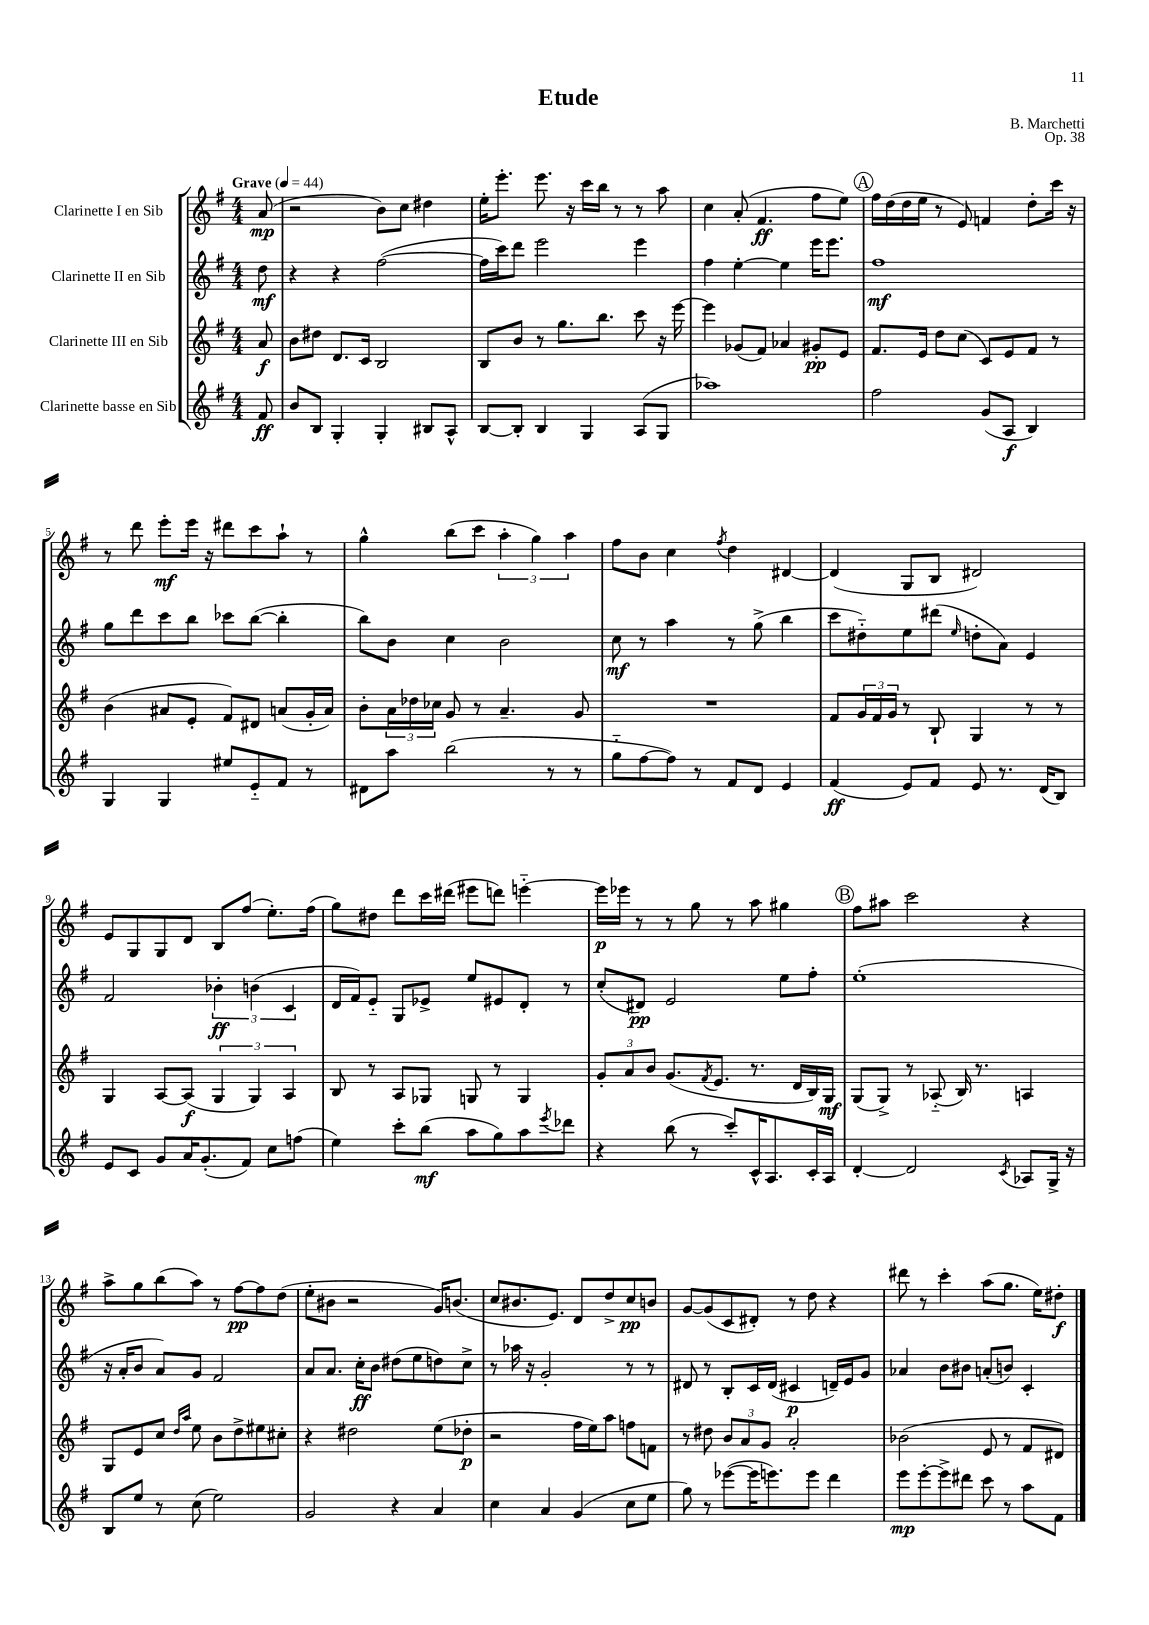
\header { title = "Etude" composer = "B. Marchetti" opus = "Op. 38" }
<<
\new StaffGroup <<
\new Staff = "s0" \with { instrumentName = "Clarinette I en Sib" } {
    \clef treble \key g \major \numericTimeSignature \time 4/4 \partial 8 \tempo "Grave" 4 = 44
    a'8\mp( |
    r2 b'8) c''8 dis''4 |
    e''16-. e'''8.-. e'''8. r16 c'''16 b''16 r8 r8 a''8 |
    c''4 a'8-.( fis'4.\ff fis''8 e''8) |
    \mark \markup { \circle "A" } fis''16 d''16( d''16 e''16 r8 e'8) f'4 d''8-. c'''16 r16 |
    r8 d'''8 e'''8-.\mf e'''16 r16 dis'''8 c'''8 a''8-! r8 |
    g''4-^ b''8( c'''8 \tuplet 3/2 { a''4-. g''4) a''4 } |
    fis''8 b'8 c''4 \acciaccatura { fis''8 } d''4 dis'4~ |
    dis'4( g8 b8 dis'2) |
    e'8 g8 g8 d'8 b8 fis''8( e''8.-.) fis''16( |
    g''8) dis''8 d'''8 c'''16 dis'''16( eis'''8 d'''8) e'''4~-_ |
    e'''16\p ees'''16 r8 r8 g''8 r8 a''8 gis''4 |
    \mark \markup { \circle "B" } fis''8 ais''8 c'''2 r4 |
    a''8-> g''8 b''8( a''8) r8 fis''8~\pp fis''8 d''8( |
    e''8-. bis'8 r2 g'16) b'8.( |
    c''8 bis'8. e'8.) d'8 d''8-> c''8\pp b'8 |
    g'8~ g'8( c'8 dis'8-.) r8 d''8 r4 |
    dis'''8 r8 c'''4-. a''8( g''8. e''16) dis''8-.\f \bar "|." |
}
\new Staff = "s1" \with { instrumentName = "Clarinette II en Sib" } {
    \clef treble \key g \major \numericTimeSignature \time 4/4 \partial 8
    d''8\mf |
    r4 r4 fis''2~( |
    fis''16 c'''16) d'''8 e'''2 e'''4 |
    fis''4 e''4~-. e''4 e'''16 e'''8. |
    \mark \markup { \circle "A" } fis''1\mf |
    g''8 d'''8 c'''8 b''8 ces'''8 b''8~( b''4-. |
    b''8) b'8 c''4 b'2 |
    c''8\mf r8 a''4 r8 g''8->( b''4 |
    c'''8 dis''8-_) e''8 dis'''8( \grace { e''16 } d''8-. a'8) e'4 |
    fis'2 \tuplet 3/2 { bes'4-.\ff b'4( c'4 } |
    d'16 fis'16) e'8-_ g8 ees'8-> e''8 eis'8 d'8-. r8 |
    c''8-.( dis'8\pp) e'2 e''8 fis''8-. |
    \mark \markup { \circle "B" } e''1-.( |
    r16 a'16-. b'8 a'8) g'8 fis'2 |
    a'8 a'8. c''16-.\ff b'8 dis''8( e''8 d''8) c''8-> |
    r8 aes''16 r16 g'2-. r8 r8 |
    dis'8 r8 b8-. c'16 dis'16( cis'4\p d'16--) e'16 g'8 |
    aes'4 b'8 bis'8 a'8-.( b'8) c'4-. \bar "|." |
}
\new Staff = "s2" \with { instrumentName = "Clarinette III en Sib" } {
    \clef treble \key g \major \numericTimeSignature \time 4/4 \partial 8
    a'8\f |
    b'8 dis''8 d'8. c'16 b2 |
    b8 b'8 r8 g''8. b''8. c'''8 r16 e'''16~ |
    e'''4 ges'8( fis'8) aes'4 gis'8-.\pp e'8 |
    \mark \markup { \circle "A" } fis'8. e'16 d''8 c''8( c'8) e'8 fis'8 r8 |
    b'4( ais'8 e'8-. fis'8) dis'8 a'8( g'16-. a'16) |
    b'8-. \tuplet 3/2 { a'16 des''16 ces''16 } g'8 r8 a'4.-- g'8 |
    R1 |
    fis'8 \tuplet 3/2 { g'16 fis'16 g'16 } r8 b8-! g4 r8 r8 |
    g4 a8~ a8\f( \tuplet 3/2 { g4 g4) a4 } |
    b8 r8 a8 ges8 g8 r8 g4 |
    \tuplet 3/2 { g'8-. a'8 b'8 } g'8.( \acciaccatura { fis'8 } e'8. r8. d'16 b16) g16\mf |
    \mark \markup { \circle "B" } g8( g8->) r8 aes8-_( b16) r8. a4 |
    g8 e'8 c''8 \grace { d''16 a''16 } e''8 b'8 d''8-> eis''8 cis''8-. |
    r4 dis''2 e''8( des''8-.\p |
    r2 fis''16 e''16) a''8 f''8 f'8 |
    r8 dis''8 \tuplet 3/2 { b'8 a'8 g'8 } a'2-. |
    bes'2( e'8 r8 fis'8 dis'8) \bar "|." |
}
\new Staff = "s3" \with { instrumentName = "Clarinette basse en Sib" } {
    \clef treble \key g \major \numericTimeSignature \time 4/4 \partial 8
    fis'8\ff |
    b'8 b8 g4-. g4-. bis8 a8-^ |
    b8~ b8-. b4 g4 a8( g8 |
    aes''1) |
    \mark \markup { \circle "A" } fis''2 g'8( a8\f b4) |
    g4 g4 eis''8 e'8-_ fis'8 r8 |
    dis'8 a''8 b''2( r8 r8 |
    g''8-_ fis''8~ fis''8) r8 fis'8 d'8 e'4 |
    fis'4\ff( e'8) fis'8 e'8 r8. d'16( b8) |
    e'8 c'8 g'8 a'16 g'8.-.( fis'8) c''8 f''8( |
    e''4) c'''8-. b''8\mf( a''8 g''8) a''8 \acciaccatura { e'''8 } des'''8 |
    r4 b''8( r8 c'''8-.) c'16-^ a8. c'16-. a16 |
    \mark \markup { \circle "B" } d'4~-. d'2 \acciaccatura { c'8 } aes8 g16-> r16 |
    b8 e''8 r8 c''8( e''2) |
    g'2 r4 a'4 |
    c''4 a'4 g'4( c''8 e''8 |
    g''8) r8 ees'''8~( ees'''16 e'''8.) e'''8 d'''4 |
    e'''8\mp e'''8~-. e'''8-> dis'''8 c'''8 r8 a''8 fis'8 \bar "|." |
}
>>
>>
